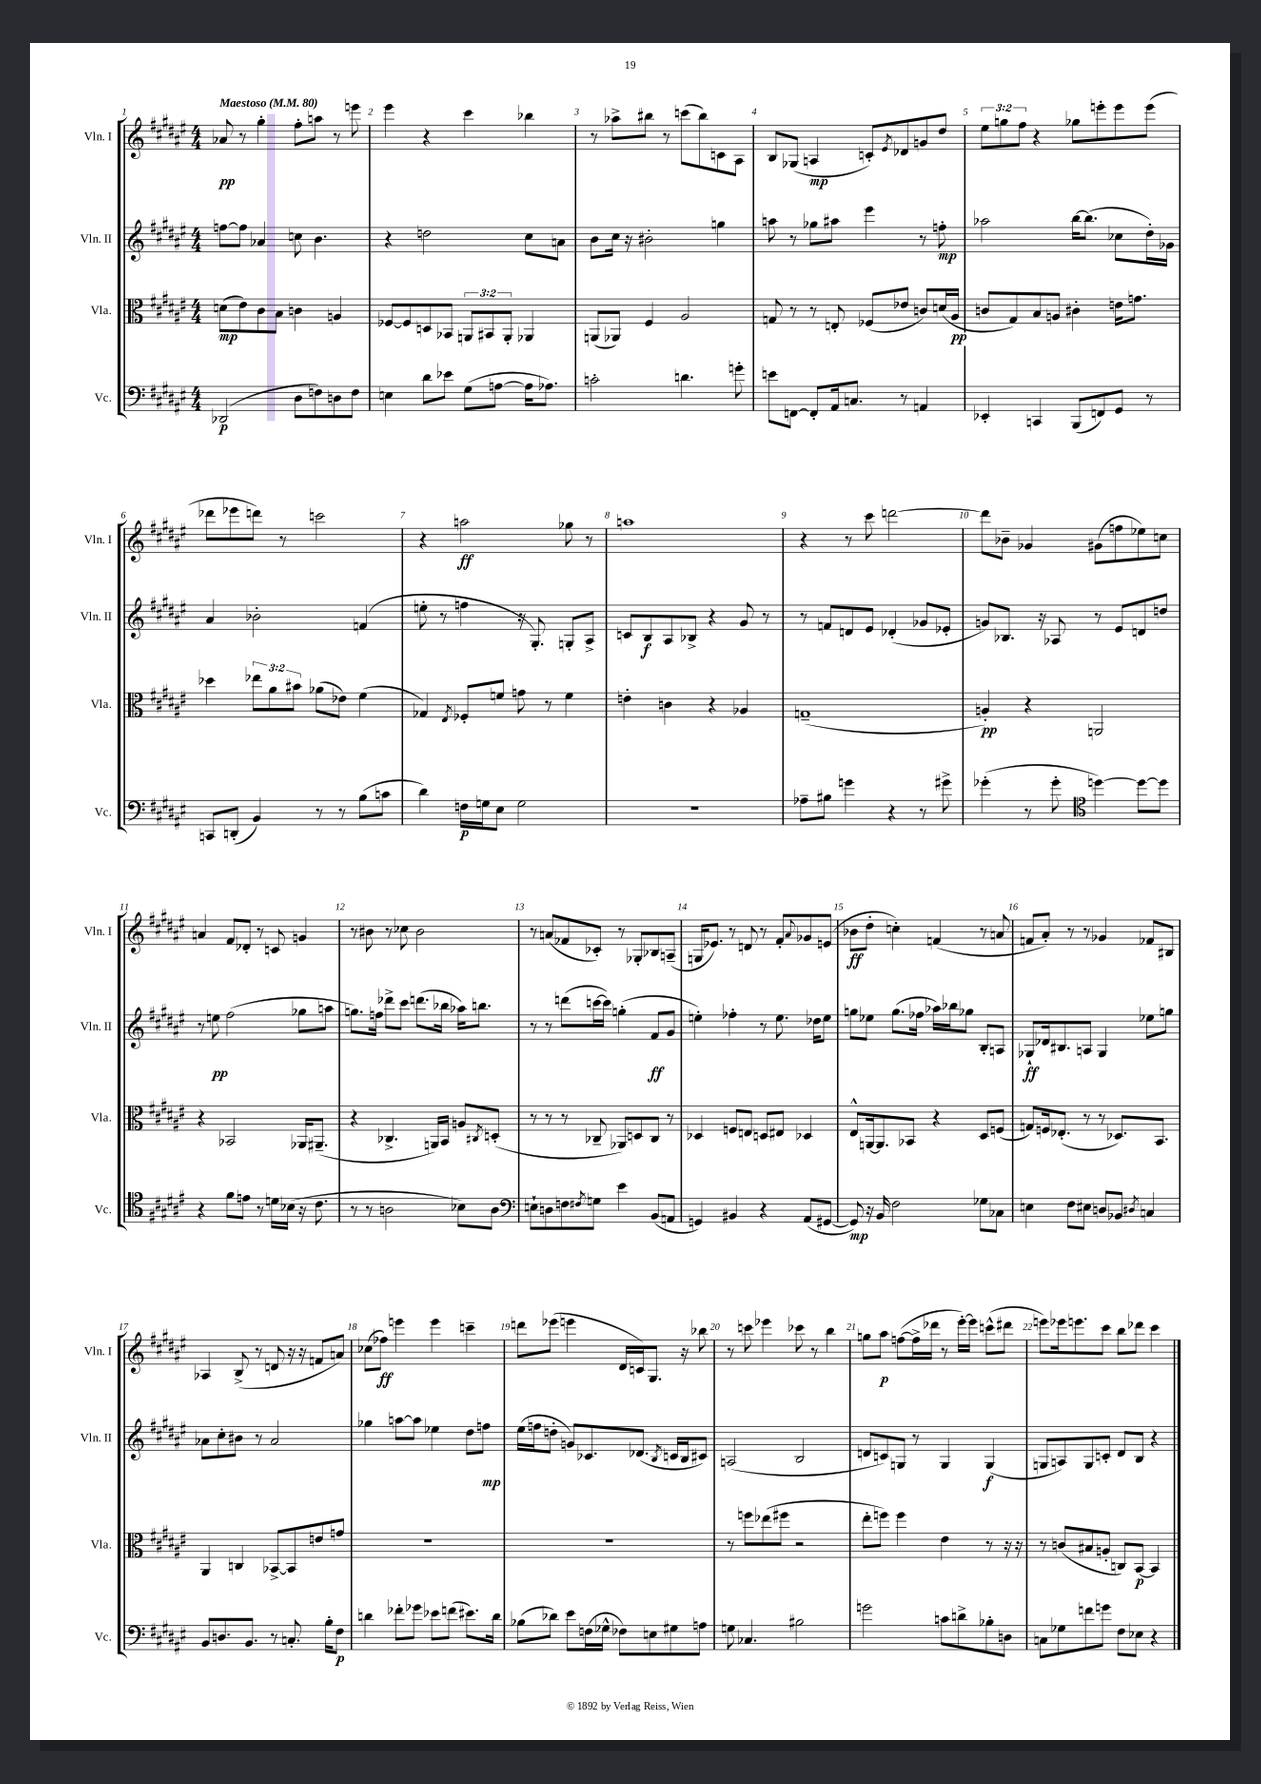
<<
\new StaffGroup <<
\new Staff = "s0" \with { instrumentName = "Vln. I" shortInstrumentName = "Vln. I" } {
    \clef treble \key fis \major \numericTimeSignature \time 4/4 \override Staff.TupletNumber.text = #tuplet-number::calc-fraction-text \tempo "Maestoso" 4 = 80
    aes'8\pp r8 gis''4-. fis''8-. a''8 r8 e'''8 |
    eis'''4 r4 cis'''4 bes''4 |
    r8 aes''8-> bis''8 r8 c'''8( bis''8) c'8 ais8 |
    b8 ges8( a4\mp c'8-.) \acciaccatura { eis'8 } des'8 g'8 dis''8 |
    \tuplet 3/2 { eis''8 g''8 fis''8 } r4 ges''8 e'''8-. e'''8 e'''8( |
    des'''8 ees'''8 d'''8) r8 c'''2 |
    r4 a''2\ff ges''8 r8 |
    a''1 |
    r4 r8 cis'''8 d'''2~ |
    d'''8 bes'8-- ges'4 gis'8( f''8 ees''8) c''8 |
    a'4 fis'8 des'8-. r8 c'8 g'4 |
    r8 bis'8 r8 ces''8 bis'2 |
    r8 a'8( fes'8 ces'8-.) r8 ges8-. bes8 a8--( |
    g16 ees'8.) r8 d'8 r8 fis'8-. \appoggiatura { ais'8 } ges'8 e'8( |
    bes'8\ff dis''8-. c''4-.) f'4( r8 a'8 |
    f'8 ais'8-.) r8 r8 ges'4 fes'8 bis8 |
    aes4 b8->( r8 d'8 r16 r16 f'8 a'8) |
    ces''8( fes''8\ff) e'''4 e'''4 c'''4-- |
    d'''8 ees'''8( e'''4 dis'16 c'16) gis8. r16 bes''8 |
    r8 c'''8 ees'''4 ces'''8 r8 b''4 |
    g''8 ais''8\p f''8~( f''16-> des'''16 r8 eis'''16~-.) eis'''16 c'''8-^( dis'''8 |
    e'''8) ees'''16 e'''8. cis'''8 b''8 des'''8 cis'''4 \bar "|." |
}
\new Staff = "s1" \with { instrumentName = "Vln. II" shortInstrumentName = "Vln. II" } {
    \clef treble \key fis \major \numericTimeSignature \time 4/4
    f''8~ f''8 aes'4 c''8 b'4. |
    r4 d''2 cis''8 a'8 |
    b'8 cis''16 r16 bis'2-. g''4 |
    a''8 r8 ges''8 ais''8 eis'''4 r8 f''8-.\mp |
    aes''2 b''16~ b''8.( ces''8 dis''16-.) ges'16 |
    ais'4 bes'2-. f'4( |
    e''8-. r8 f''4 r16 gis8.-.) g8-. ais8-> |
    c'8 b8\f ais8 bes8-> r4 gis'8 r8 |
    r8 f'8 d'8 eis'8 des'4-.( ges'8 ees'8-. |
    g'8) bes8. r16 aes8 r8 eis'8 d'8 d''8 |
    r8 e''8\pp fis''2( ges''8 a''8 |
    g''8.) f''16 des'''8-> cis'''8 d'''8.( bes''16 aes''16) b''8. |
    r8 r8 d'''8( c'''16~ c'''16) g''4-.( fis'8\ff gis'8 |
    e''4-.) fes''4-. r8 e''8. des''16 e''8 |
    g''8 ees''8 g''8.( fes''16 aes''16) bes''16 ges''8 b8-. a8 |
    ges8-!\ff des'16 bis8. a8 ges4 ees''8 g''8 |
    aes'8 cis''8-. bis'8 r8 aes'2 |
    ges''4 a''8~ a''8 ees''4 dis''8 f''8\mp |
    eis''16( f''16 d''8-. g'8) ces'8. des'8.( \acciaccatura { b8 } c'16 b16 cis'8) |
    a2( b2 |
    d'8 c'8) g8 r8 g4 g4\f( |
    g8 a8) g8 c'8-. dis'8 b8 r4 \bar "|." |
}
\new Staff = "s2" \with { instrumentName = "Vla." shortInstrumentName = "Vla." } {
    \clef alto \key fis \major \numericTimeSignature \time 4/4 \override Staff.TupletNumber.text = #tuplet-number::calc-fraction-text
    d'8\mp( eis'8) cis'8 b8 c'4 a4 |
    fes8~ fes8 d8 bes,8 \tuplet 3/2 { a,8 bis,8 a,8-. } aes,4 |
    a,8( aes,8) fis4 ais2 |
    g8 r8 r8 e8-. fes8( ees'8 c'8) d'16( ais16\pp |
    c'8 gis8) b8 a8 cis'4-. e'16 g'8. |
    des''4 \tuplet 3/2 { ees''8 ais'8 bis'8 } aes'8( ees'8) fis'4( |
    ges4) \acciaccatura { eis8 } fes8-. f'8 g'8 r8 f'4 |
    e'4-. c'4 r4 aes4 |
    g1--( |
    a4-.\pp) r4 a,2 |
    r4 bes,2 aes,16 ais,8.--( |
    r4 ces4.-> a,16) b,16 a8 \acciaccatura { cis8 } d8-.( |
    r8 r8 r8 ces8-- aes,8) d8 ces8 r8 |
    des4 f8 e8 d8 eis8 des4 |
    eis8-^ a,16~ a,8. bes,8 r4 dis8 f8( |
    g8) f16 ees8.-.( r8 r8 des8.) b,8. |
    ais,4 c4 bes,8~-> bes,8 e'8 g'8 |
    R1 |
    R1 |
    r8 f''8 ees''8( fis''8 r2 |
    eis''8-. f''8) f''4 eis'4 r8 r16 r16 |
    r8 c'8( bis8 a8-. c8) b,8~\p b,4 \bar "|." |
}
\new Staff = "s3" \with { instrumentName = "Vc." shortInstrumentName = "Vc." } {
    \clef bass \key fis \major \numericTimeSignature \time 4/4
    des,2\p( dis8 f8) d8 f8 |
    e4 dis'8 ees'8 gis8( a8~ a16 aes8.) |
    c'2-. d'4. g'8-. |
    e'8 f,8~ f,8-. ais,16 c8. r8 a,4 |
    ees,4-. c,4 b,,8( f,8) gis,8 r8 |
    c,8 d,8-.( b,4) r8 r8 b8( c'8 |
    dis'4) f16\p g16 eis8 g2 |
    r1 |
    aes8-- bis8 g'4 r4 r8 gis'8-> |
    ges'4-.( r8 ges'8-. \clef tenor d''4~) d''8~ d''8 |
    r4 fis'8 e'8 r8 d'16 bes16( r16 cis'8. |
    r8 r8 a2 bes8) a8 |
    \clef bass e8-! d8 f8 \acciaccatura { fis8 } g8 eis'4 b,8( a,8 |
    g,4) bis,4 r4 ais,8( gis,8~ |
    gis,8\mp) r16 b,16 fis2 ges8 ces8 |
    e4 fis8 eis8 d8 bes,8 \acciaccatura { dis8 } c4 |
    b,8 d8. b,8. r8 c8.-. b16-. fis8\p |
    d'4 fes'8-. ges'8 ees'8 f'8( eis'8.) d'16 |
    bes8( des'8) eis'8 f16( ges16-^ fes8) e8 gis8 a8 |
    g8 ces4. bis2 |
    g'2 c'8 d'8-> bes8-. d8 |
    c8 ges8 f'8 g'8 fis8 ees8 r4 \bar "|." |
}
>>
>>
\layout { \context { \Score \override BarNumber.break-visibility = ##(#f #t #t) barNumberVisibility = #all-bar-numbers-visible } }
